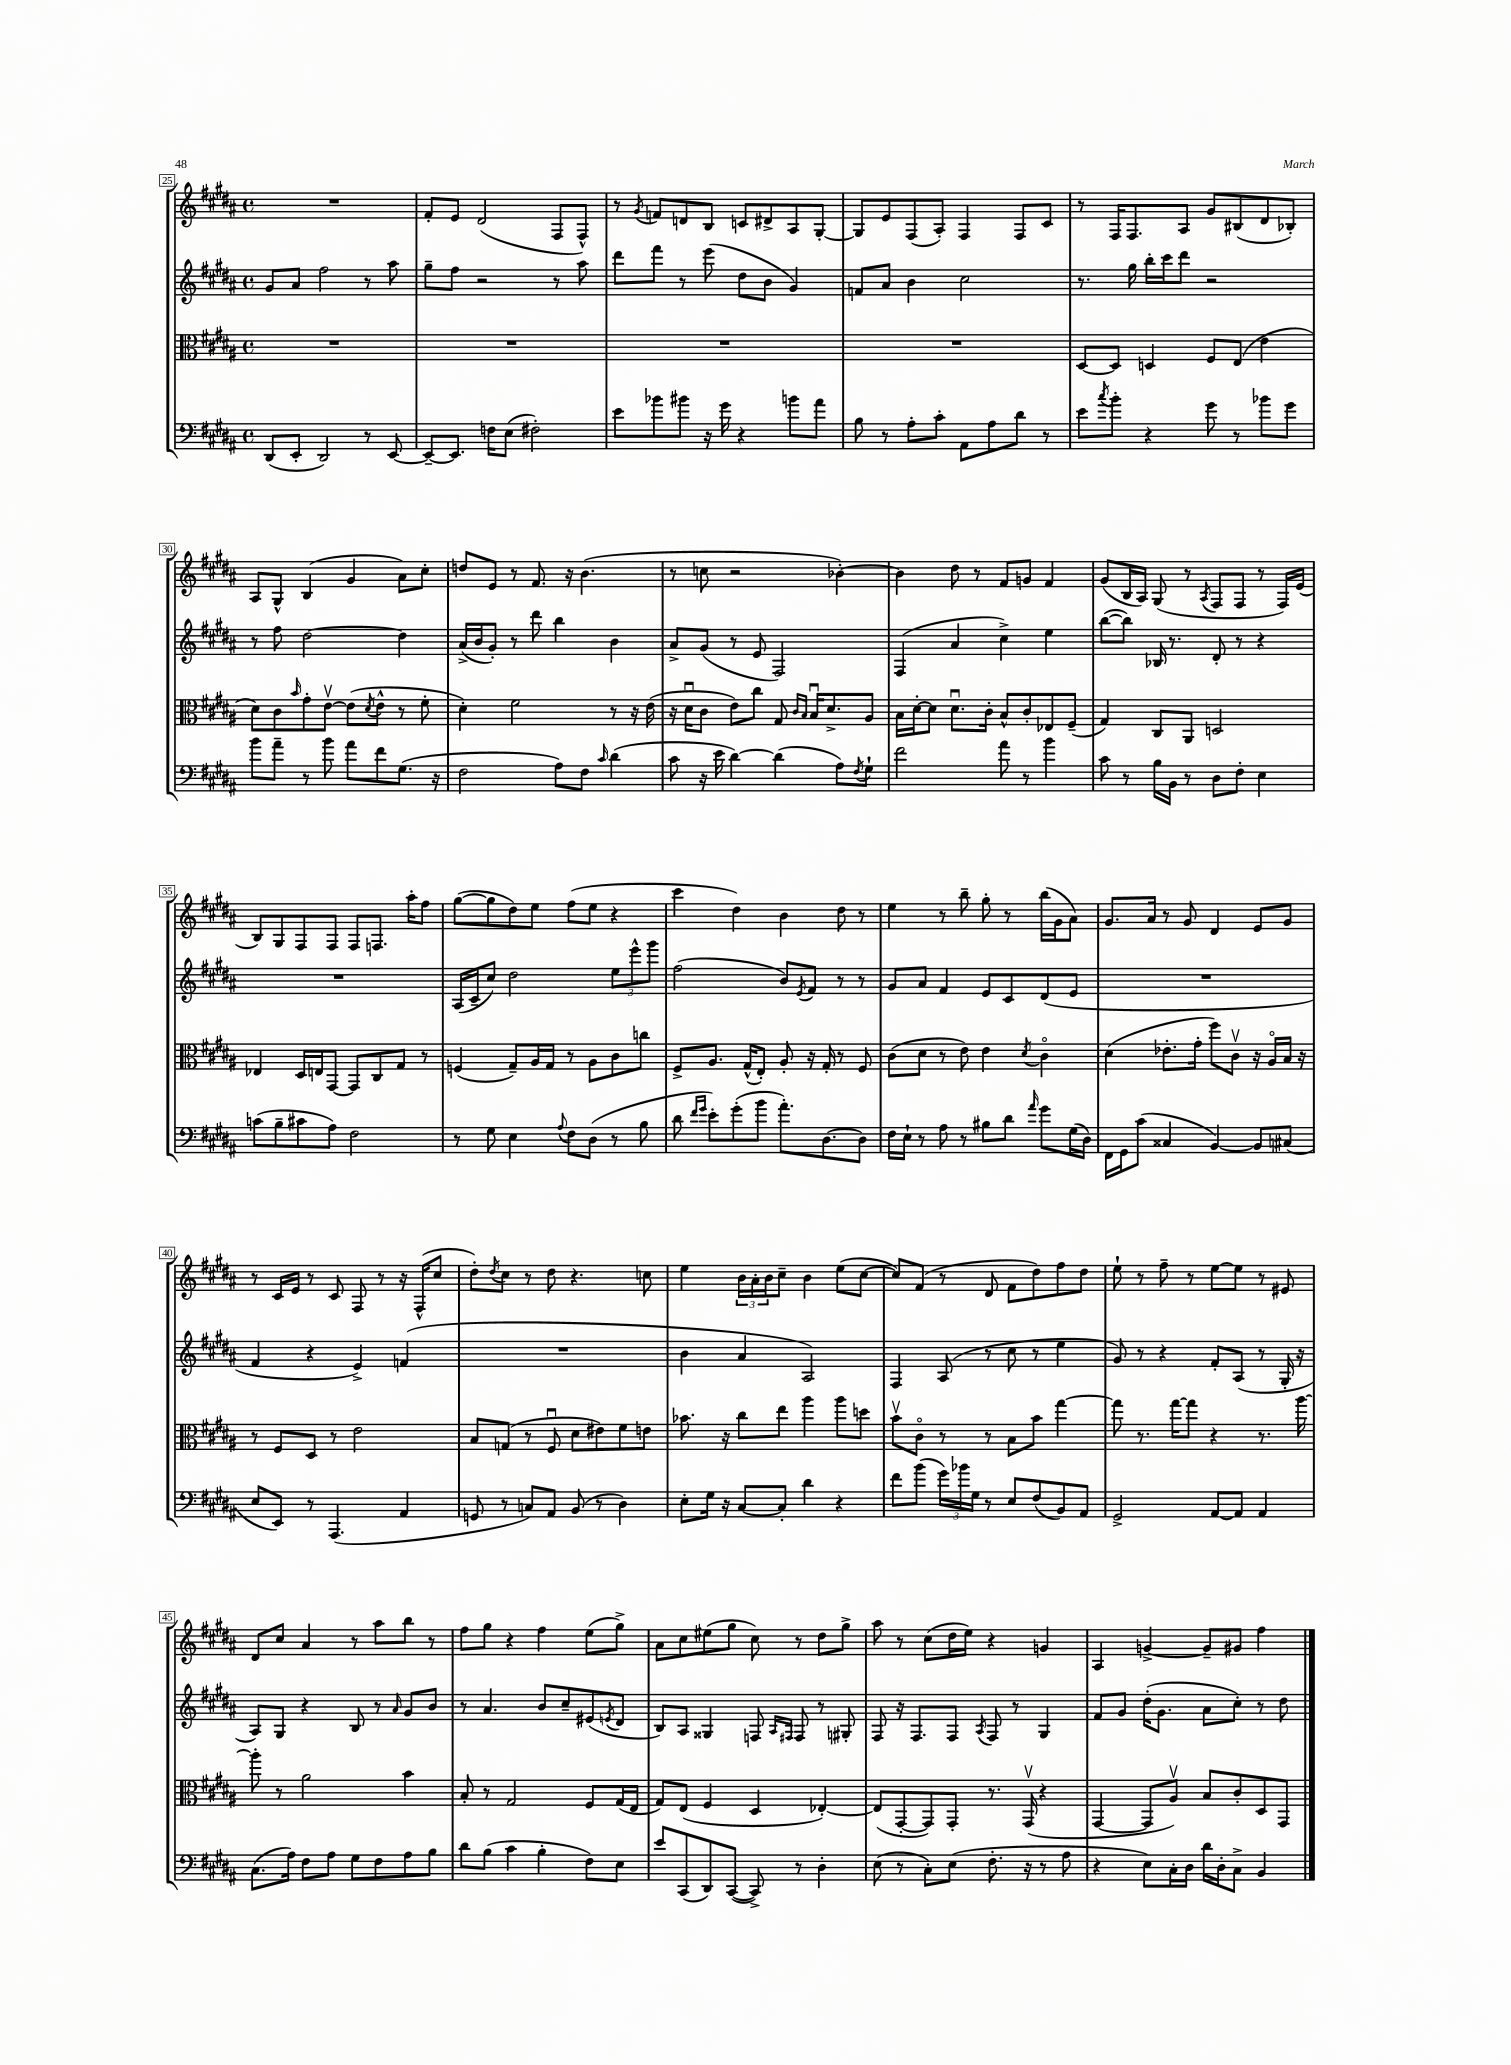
<<
\new StaffGroup <<
\new Staff = "s0" {
    \clef treble \key b \major \defaultTimeSignature \time 4/4
    R1 |
    fis'8-. e'8 dis'2( fis8 fis8-^) |
    r8 \acciaccatura { gis'8 } f'8 d'8 b8 c'8 dis'8-> ais8 gis8~-. |
    gis8 e'8 fis8( ais8-.) fis4 fis8 cis'8 |
    r8 fis16 fis8. ais8 gis'8 bis8( dis'8 bes8-.) |
    ais8 gis8-^ b4( gis'4 ais'8) cis''8-. |
    d''8 e'8 r8 fis'8. r16 b'4.( |
    r8 c''8 r2 bes'4~-.) |
    bes'4 dis''8 r8 fis'8 g'8 fis'4 |
    gis'8( b16 ais16) gis8( r8 \acciaccatura { ais8 } fis8 fis8 r8 fis16) e'16( |
    b8) gis8 fis8 fis8 fis8 f8. ais''16-. fis''8 |
    gis''8~( gis''8 dis''8) e''8 fis''8( e''8 r4 |
    cis'''4 dis''4) b'4 dis''8 r8 |
    e''4 r8 b''8-- gis''8-. r8 b''16( gis'16 ais'8) |
    gis'8. ais'16 r8 gis'8 dis'4 e'8 gis'8 |
    r8 cis'16 e'16 r8 cis'8 fis8 r8 r16 fis16-^( cis''8 |
    dis''8-.) \acciaccatura { dis''8 } cis''8 r8 dis''8 r4. c''8 |
    e''4 \tuplet 3/2 { b'16 ais'16-. b'16 } cis''8-- b'4 e''8( cis''8~ |
    cis''8) fis'8( r8 dis'8 fis'8 dis''8) fis''8 dis''8 |
    e''8-! r8 fis''8-- r8 e''8~ e''8 r8 eis'8 |
    dis'8 cis''8 ais'4 r8 ais''8 b''8 r8 |
    fis''8 gis''8 r4 fis''4 e''8( gis''8->) |
    ais'8 cis''8 eis''8( gis''8 cis''8) r8 dis''8 gis''8-> |
    ais''8 r8 cis''8( dis''16 e''16) r4 g'4 |
    ais4 g'4~-> g'8-- gis'8 fis''4 \bar "|." |
}
\new Staff = "s1" {
    \clef treble \key b \major \defaultTimeSignature \time 4/4
    gis'8 ais'8 fis''2 r8 ais''8 |
    gis''8-- fis''8 r2 r8 ais''8 |
    dis'''8 fis'''8 r8 e'''8( dis''8 b'8 gis'4) |
    f'8 ais'8 b'4 cis''2 |
    r8. gis''16 b''16-. cis'''16 dis'''8 r2 |
    r8 fis''8 dis''2~ dis''4 |
    ais'16->( b'16 gis'8-.) r8 dis'''8 b''4 b'4 |
    ais'8-> gis'8( r8 e'8 fis2) |
    fis4( ais'4 cis''4->) e''4 |
    b''8~( b''8) bes16 r8. dis'8-. r8 r4 |
    R1 |
    ais16( cis'16-- cis''8) dis''2 \tuplet 3/2 { e''8 e'''8-^ gis'''8 } |
    fis''2( b'8) \acciaccatura { e'8 } fis'8 r8 r8 |
    gis'8 ais'8 fis'4 e'8 cis'8 dis'8( e'8 |
    R1 |
    fis'4 r4 e'4->) f'4( |
    R1 |
    b'4 ais'4 ais2) |
    fis4 ais8( r8 cis''8 r8 e''4 |
    gis'8) r8 r4 fis'8-. ais8( r8 gis16-. r16 |
    ais8) gis8 r4 b8 r8 \grace { ais'16 } gis'8 b'8 |
    r8 ais'4. b'8 cis''8-- eis'8( \acciaccatura { e'8 } dis'8 |
    b8) ais8 gisis4 f8 \grace { ais16 fis16 } fis8 r8 gis8-. |
    fis8 r16 fis8. fis8 \acciaccatura { ais8 } fis8 r8 gis4 |
    fis'8 gis'8 dis''16-.( gis'8. ais'8 cis''8-.) r8 dis''8 \bar "|." |
}
\new Staff = "s2" {
    \clef alto \key b \major \defaultTimeSignature \time 4/4
    R1 |
    R1 |
    R1 |
    R1 |
    dis8~ dis8 d4 fis8 e8( e'4 |
    dis'8) cis'8 \grace { b'16 } gis'8-. e'8~\upbow e'8( \acciaccatura { dis'8 } e'8-^ r8 fis'8-. |
    dis'4-.) fis'2 r8 r16 e'16( |
    r16 dis'16\downbow cis'8 e'8) cis''8 gis8 \grace { cis'16 b16 } b16\downbow dis'8.-> ais8 |
    b16 dis'16~-. dis'8 dis'8.\downbow cis'16-. b8-^ cis'8-. ees8 fis8--( |
    gis4) cis8 ais,8 d2 |
    ees4 dis16 e16 gis,8~ gis,8 cis8 gis8 r8 |
    f4( gis8--) ais16 gis16 r8 ais8 cis'8 c''8 |
    fis8-> ais8. gis16-^( e8-.) ais8-. r16 gis16-. r8 fis8 |
    cis'8( dis'8 r8 e'8) e'4 \acciaccatura { dis'8 } cis'4\flageolet |
    dis'4( ees'8.-. gis'16-. fis''8) cis'8\upbow r16 ais16\flageolet b16 r16 |
    r8 fis8 dis8 r8 e'2 |
    b8 g8( r8 fis8\downbow dis'8 eis'8) fis'8 e'8 |
    bes'8. r16 cis''8 e''8 ais''4 ais''8 d''8 |
    b'8\upbow cis'8\flageolet r8 r8 b8 b'8 gis''4~ |
    gis''8 r8. gis''16~ gis''8 r4 r8. ais''16~ |
    ais''8-. r8 ais'2 b'4 |
    b8-. r8 gis2 fis8 gis16( e16 |
    gis8) e8( fis4 dis4 ees4~-.) |
    ees8( gis,8~-. gis,8) gis,8-. r8. gis,16\upbow( r4 |
    gis,4~ gis,8 ais8\upbow) b8 cis'8-. dis8 gis,8 \bar "|." |
}
\new Staff = "s3" {
    \clef bass \key b \major \defaultTimeSignature \time 4/4
    dis,8( e,8-. dis,2) r8 e,8~ |
    e,8~-- e,8. f16 e8( fis2-.) |
    e'8 bes'8 bis'8 r16 gis'16 r4 b'8 ais'8 |
    b8 r8 ais8-. cis'8-. ais,8 ais8 dis'8 r8 |
    e'8 \acciaccatura { cis''8 } b'8-. r4 gis'8 r8 bes'8 gis'8 |
    b'8 ais'8-- r8 b'8 ais'8 fis'8 gis8.( r16 |
    fis2 ais8) fis8 \grace { cis'16 } dis'4( |
    cis'8 r16 e'16 dis'4~) dis'4( ais8) \acciaccatura { fis8 } gis8-! |
    fis'2 ais'8 r8 b'4 |
    cis'8 r8 b16 b,16 r8 dis8 fis8-. e4 |
    c'8( b8-- cis'8 ais8) fis2 |
    r8 gis8 e4 \appoggiatura { ais8 } fis8 dis8( r8 b8 |
    dis'8 \grace { fis'16 gis'16 } e'8-.) gis'8-.( b'8 ais'8.-.) dis8.~ dis8 |
    fis16 e16-! r8 ais8 r8 bis8 dis'8 \grace { ais'16 } gis'8 gis16( dis16) |
    fis,16 gis,16 cis'8( cisis4 b,4~) b,8 cis8( |
    e8 e,8) r8 ais,,4.( ais,4 |
    g,8 r8 c8) ais,8 b,8( r8 dis4) |
    e8-. gis16 r16 cis8~ cis8-. dis'4 r4 |
    fis'8 b'8( \tuplet 3/2 { gis'16) bes'16 gis16 } r8 e8 fis8( b,8) ais,8 |
    gis,2-> ais,8~ ais,8 ais,4 |
    cis8.( ais16) fis8 ais8 gis8 fis8 ais8 b8 |
    dis'8 b8( cis'4 b4-. fis8) e8 |
    e'8 cis,8( dis,8) cis,8~( cis,8->) r8 dis4-. |
    e8( r8 cis8-.) e8( fis8.-. r16 r8 ais8 |
    r4 e8) cis16-. dis16 dis'16 dis16-. cis8-> b,4 \bar "|." |
}
>>
>>
\layout { \context { \Score currentBarNumber = #25 \override BarNumber.stencil = #(make-stencil-boxer 0.1 0.3 ly:text-interface::print) } }
